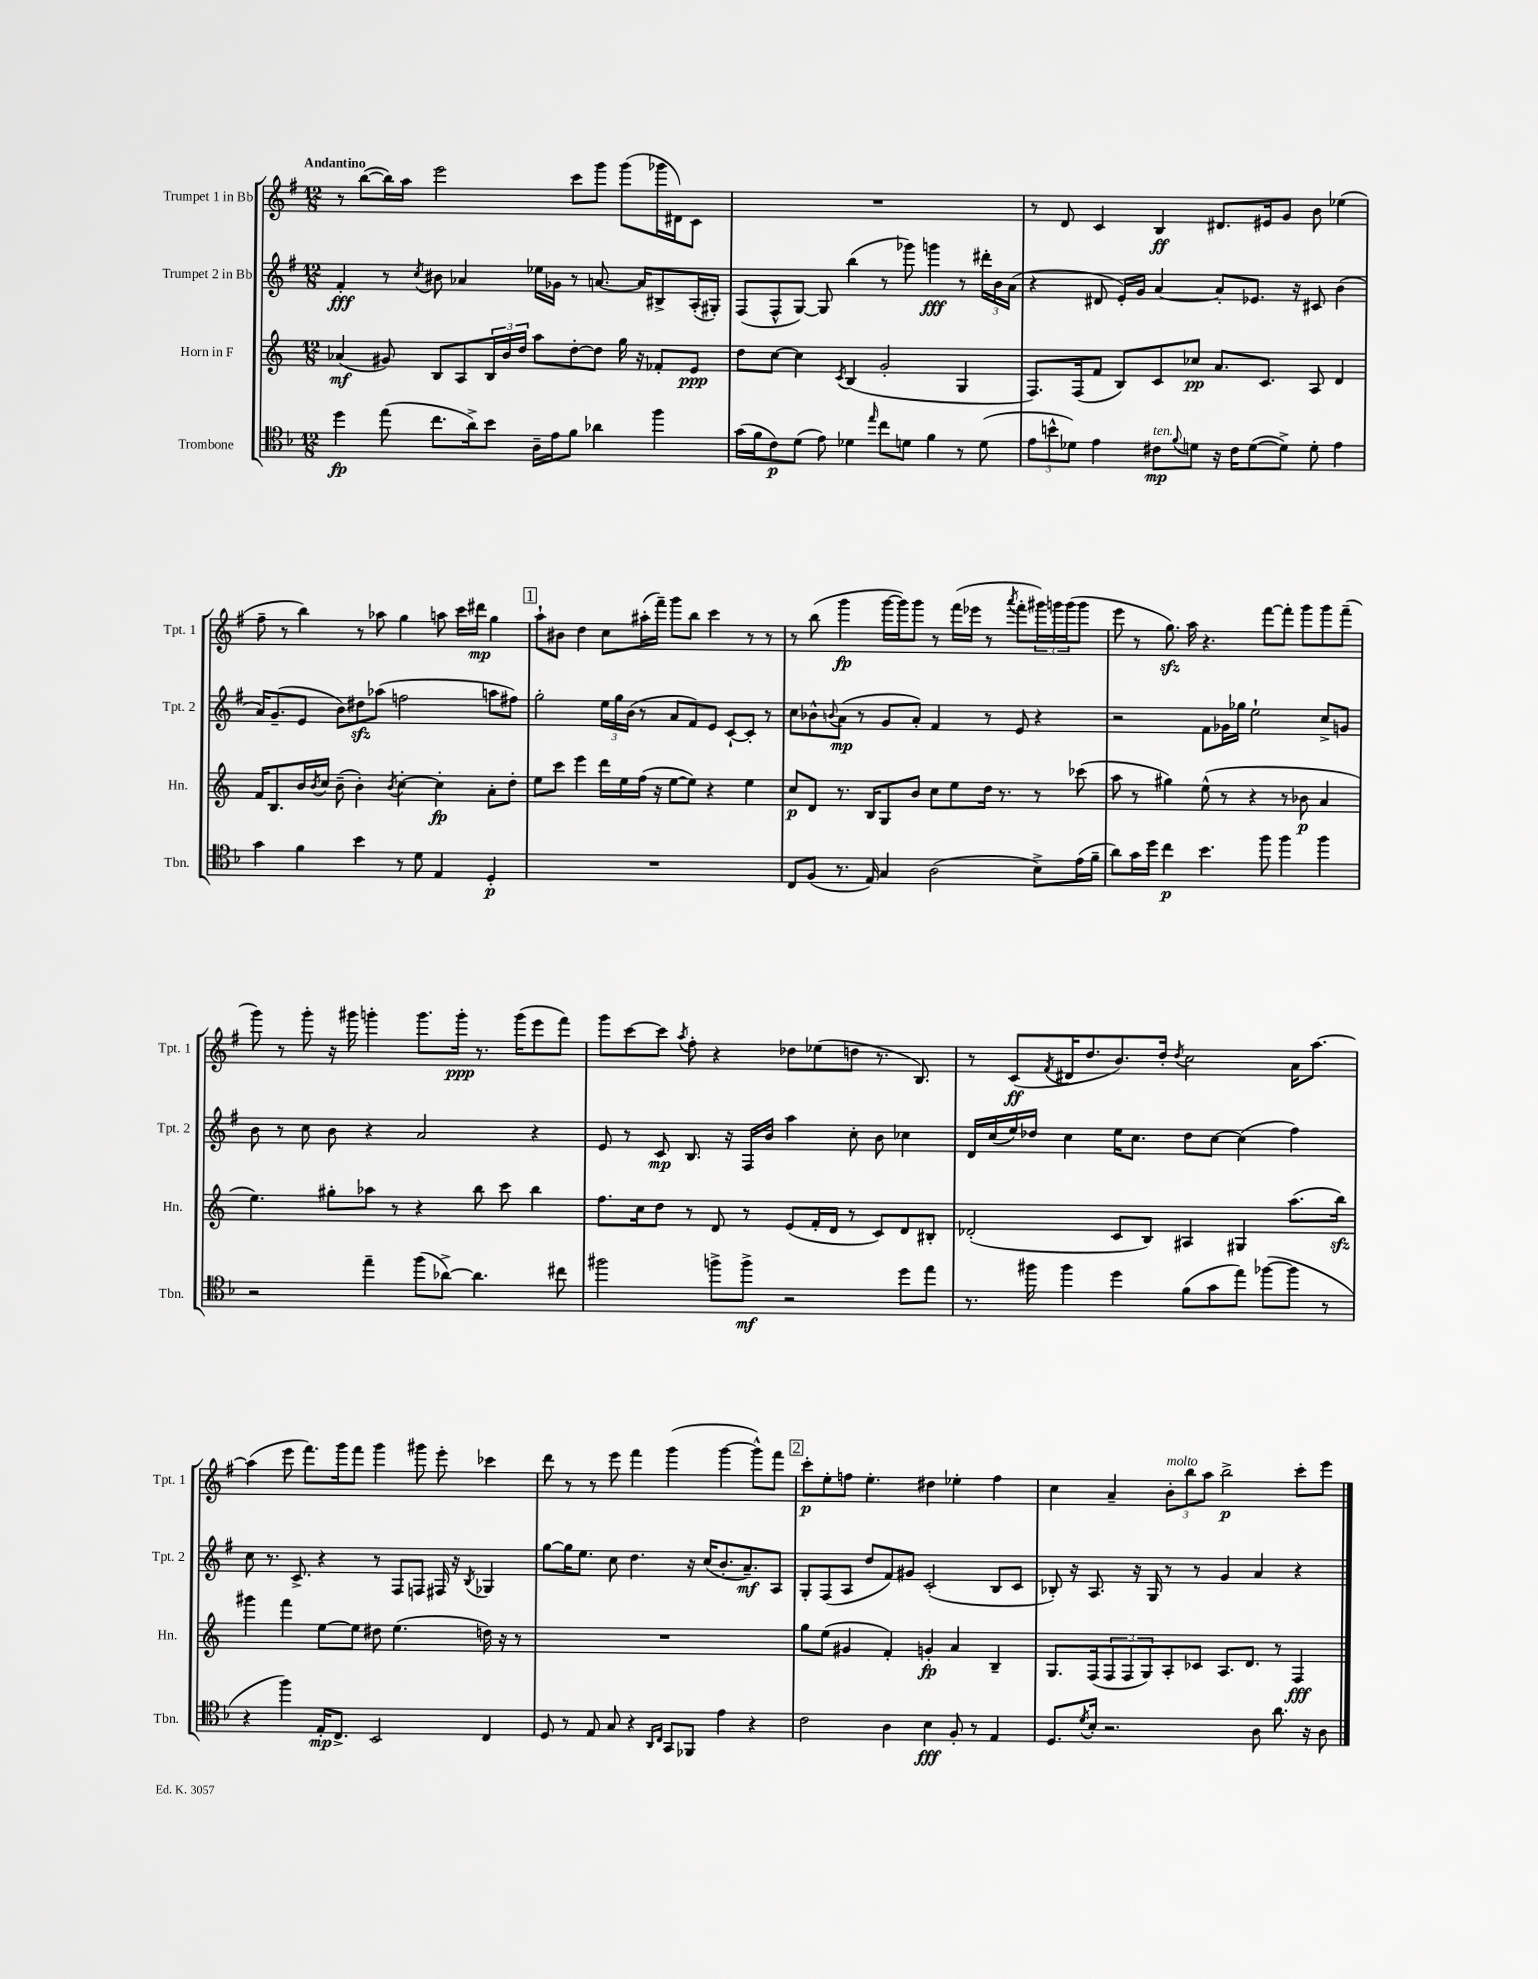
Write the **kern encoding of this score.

**kern	**kern	**kern	**kern
*staff4	*staff3	*staff2	*staff1
*clefC4	*clefG2	*clefG2	*clefG2
*k[b-]	*k[]	*k[f#]	*k[f#]
*M12/8	*M12/8	*M12/8	*M12/8
4dd\	(4a-/	4f#'/	8r
.	.	.	([8bb\L
(8ee\	8g#/)	8r	16bb\]L)
.	.	.	16aa\JJ
.	.	8qcc/	.
8.cc\L	8B/L	8b#\	2eee\
.	8A/	4a-/	.
16a^\k)	.	.	.
8b-\J	24B/L	.	.
.	24b/	.	.
.	24dd/JJ	.	.
16A~\LL	8aa\L	16ee-\LL	.
16e\J	.	16g-\JJ	.
8f\J	[8dd'\	8r	8ccc\L
4a-\	8dd\]J	[8.a/	8ggg\J
.	16gg\	.	(8ggg\L
.	16r	16a/]LK	.
4ff\	8f-'/L	8B#^/	16ggg-\L
.	.	.	16d#\J)
.	8e/J	(16A'/L	8c\J
.	.	16G#'/JJ)	.
=	=	=	=
(16g\LL	8dd\L	(8F#/L	1.r
16f\J	.	.	.
8c\)	[8cc\J	8F#^^/	.
(8d\J	4cc\]	[8G/J)	.
8e\)	.	8G/]	.
.	8qc/	.	.
4d-\	(4B/	(4bb\	.
16qqee/	.	.	.
8cc\L	2g'/	8r	.
8d\J	.	8ggg-\)	.
4f\	.	4ggg\	.
8r	4G/	8r	.
(8d\	.	24ddd#'\LL	.
.	.	24b\	.
.	.	(24a\JJ	.
=	=	=	=
12e\L	8.F/L)	4r	8r
12b^^\	.	.	.
.	.	.	8d/
12d-\J)	.	.	.
.	(16F/k	.	.
4e\	8f/J	8d#/	4c/
.	8B/L)	16e'/LL)	.
.	.	16g/JJ	.
8c#\L	8c/	[4a/	4B/
8qqf/	.	.	.
8d\J	8cc-/J	.	.
16r	8.a/L	8a'/]L	8.d#/L
16c#\LK	.	.	.
([8d\	.	8.e-/J	.
.	8.c/J	.	16e#/k
8d^\]J)	.	.	8g/J
.	.	16r	.
8d'\	8A/	8c#/	8b\
4e\	4d/	(4b\	(4ee-\
=	=	=	=
4g\	16f/LK	16a/LK)	8ff#~\
.	8.B/	(8.g~/	.
.	.	.	8r
4f\	16b/L	8e/J	4bb\)
.	8qb/	.	.
.	16cc/JJ	.	.
.	(8b~\	8b\L)	.
4b-\	4b'\)	8dd#\	8r
.	.	(8aa-\J	8aa-\
.	8qb/	.	.
8r	[4cc'\	2ff\	4gg\
8d\	.	.	.
4E/	4cc'\]	.	8aa\
.	.	.	16ccc\LL
.	.	.	16ddd#\JJ
4D'/	8a'\L	8aa\L	4gg\
.	8dd'\J	8ff#\J)	.
=	=	=	=
1.r	8ee\L	2gg'\	8aa`\L
.	8ccc\J	.	8b#\J
.	4eee\	.	4dd\
.	16ddd\LL	24ee\LL	8cc\L
.	.	24gg\	.
.	16ee\	.	.
.	.	(24b\JJ	.
.	(16ff\JJ	8r	(16aa#'\L
.	16r	.	16fff#~\JJ)
.	[8ee\L	8a/L	8ggg\L
.	8ee\]J)	8f#/)	8bb\J
.	4r	8e/J	4ccc\
.	.	[8c`/L	.
.	4ee\	8c'/]J	8r
.	.	8r	8r
=	=	=	=
8C/L	8cc/L	8cc\L	8r
(8F/J	8d/J	8b-^^\	(8bb\
.	.	8qqb/	.
8.r	8.r	(8a\J	4ggg\
.	.	8r	.
16E/)	16B/LK	.	.
4G/	8G/	8g/L	[16ggg\LL
.	.	.	16ggg\]J)
.	8b/J	8a'/J)	8ggg\J
(2A\	8cc\L	4f#/	8r
.	8ee\	.	(16fff#\LL
.	.	.	16eee-\JJ
.	16dd\Jk	8r	8r
.	8.r	.	.
.	.	.	8qaaa/
.	.	8e/	8fff#'\L
8B-^\L)	8r	4r	24ggg#\L)
.	.	.	24ggg\
.	.	.	(24ggg\J
(16e\L	(8ccc-\	.	8ggg\J
16f~\JJ	.	.	.
=	=	=	=
8a\L)	8aa\	2r	8eee\
16g\L	8r	.	8r
16dd\JJ	.	.	.
4cc\	4gg#\)	.	8.gg\)
.	.	.	16aa\
4.b-\	(8ee^^\	8f#\L	4.r
.	8r	16g-\L	.
.	.	16gg-\JJ	.
.	4r	2ee`\	.
8ff\	.	.	[8fff#\L
4ff\	8r	.	8fff#'\]J
.	8b-\	.	8ggg\L
4ff\	4a/	8cc^/L	8ggg\
.	.	8g/J	(8fff#~\J
=	=	=	=
2r	4.ee\)	8b\	8ggg\)
.	.	8r	8r
.	.	8cc\	8ggg'\
.	8gg#'\L	8b\	16r
.	.	.	16ggg#\
4ee~\	8aa-\J	4r	4ggg'\
.	8r	.	.
(8ff\L	4r	2a/	8.ggg\L
[8a-^\J)	.	.	.
.	.	.	16ggg'\Jk
4.a-\]	8bb\	.	8.r
.	8ccc\	.	.
.	.	.	(16ggg\LK
.	4bb\	4r	8eee\
8cc#\	.	.	8fff#\J)
=	=	=	=
2ff#\	8.ff\L	8e/	8ggg\L
.	.	8r	[8ccc\
.	16cc\k	.	.
.	8dd\J	8c/	8ccc\]J
.	.	.	8qaa/
.	8r	8.B/	8ff#'\
8ff^\L	8d/	.	4r
.	.	16r	.
8ff^\J	8r	16F#/LL	.
.	.	16b/JJ	.
2r	(8e/L	4aa\	8dd-\L
.	16f'/L	.	(8ee-\
.	16d/JJ	.	.
.	8r	8cc'\	8dd\J
.	8c/L)	8b\	8.r
8dd\L	8d/	4cc-\	.
.	.	.	8.B/)
8ee\J	8B#'/J	.	.
=	=	=	=
8.r	(2d-'/	16d/LL	8r
.	.	(16cc/	.
.	.	16ee/)	(8c/L
16ff#\	.	16dd-/JJ	.
.	.	.	8qf#/
4ff#\	.	4cc\	16d#/K
.	.	.	8.dd/
4dd\	8c/L	16ee\LK	8.b/)
.	.	8.cc\J	.
.	8B/J)	.	.
.	.	.	16dd'/Jk
.	.	.	8qdd/
(8f\L	4A#/	8dd-\L	2cc\
8g\	.	[8cc\J	.
8ee\J)	4G#/	(4cc\]	.
([8ff-\L	.	.	.
8ff-\]J	(8.aa\L	4ff#\)	16a\LK
.	.	.	[8.aa\J
8r	.	.	.
.	16bb\Jk)	.	.
=	=	=	=
4r	4ggg#\	8cc\	(4aa\]
.	.	8.r	.
4ff\)	4fff\	.	8eee\
.	.	8.c^/	.
.	.	.	8.fff#\L)
16E'/LK	[8ee\L	4r	.
8.C^/J	.	.	16ggg\k
.	8ee\]J	.	8fff#\J
2BB-/	8dd#\	8r	4ggg\
.	(4.ee\	8F#/L	.
.	.	8F/J	8ggg#\
.	.	16F#/	8eee'\
.	.	16r	.
.	.	8qB/	.
4C/	16dd\)	4G-/	4ccc-\
.	16r	.	.
.	8r	.	.
=	=	=	=
8D/	1.r	[8gg\L	8ddd\
8r	.	16gg\]K	8r
.	.	8.ee\J	.
8E/	.	.	8r
8G/	.	8cc\	8eee\
4r	.	4.dd\	4fff#\
16qqAA/LL	.	.	.
16qqC/JJ	.	.	.
8GG/L	.	.	(4ggg\
8FF-/J	.	16r	.
.	.	(16cc/LK	.
4e\	.	8.b'/	[4ggg\
.	.	8.a~/)	.
4r	.	.	8ggg^^\]L)
.	.	8A/J	8fff#\J
=	=	=	=
2c\	8gg\L	8G'/L	8ccc'\L
.	(8ee\J	(8F#/	8ee'\
.	4g#/	8A/J	8ff\J
.	.	8dd/L	4.ee'\
4A\	4f'/)	8f#/)	.
.	.	8g#/J	.
4B-\	4g'/	(2c'/	4dd#\
8F'/	4a/	.	4ee-'\
8r	.	.	.
4E/	4B~/	8B/L	4ff\
.	.	8c/J	.
=	=	=	=
8.D/L	8.G/L	8B-'/)	4cc\
.	.	16r	.
8qd/	.	.	.
16B-'/Jk	(16F/k	8.A/	.
2.r	12F/	.	4a~/
.	12F/	.	.
.	.	16r	.
.	12G/)	.	.
.	.	16G/	.
.	8A'/	8r	12b'\L
.	.	.	12bb\
.	8c-/J	8r	.
.	.	.	12aa\J
.	8.A/L	4g/	2bb^\
.	8.d/J	.	.
8A\	.	4a/	.
8.a\	8r	.	.
.	4F/	4r	8ccc'\L
16r	.	.	.
8A\	.	.	8eee\J
==	==	==	==
*-	*-	*-	*-
